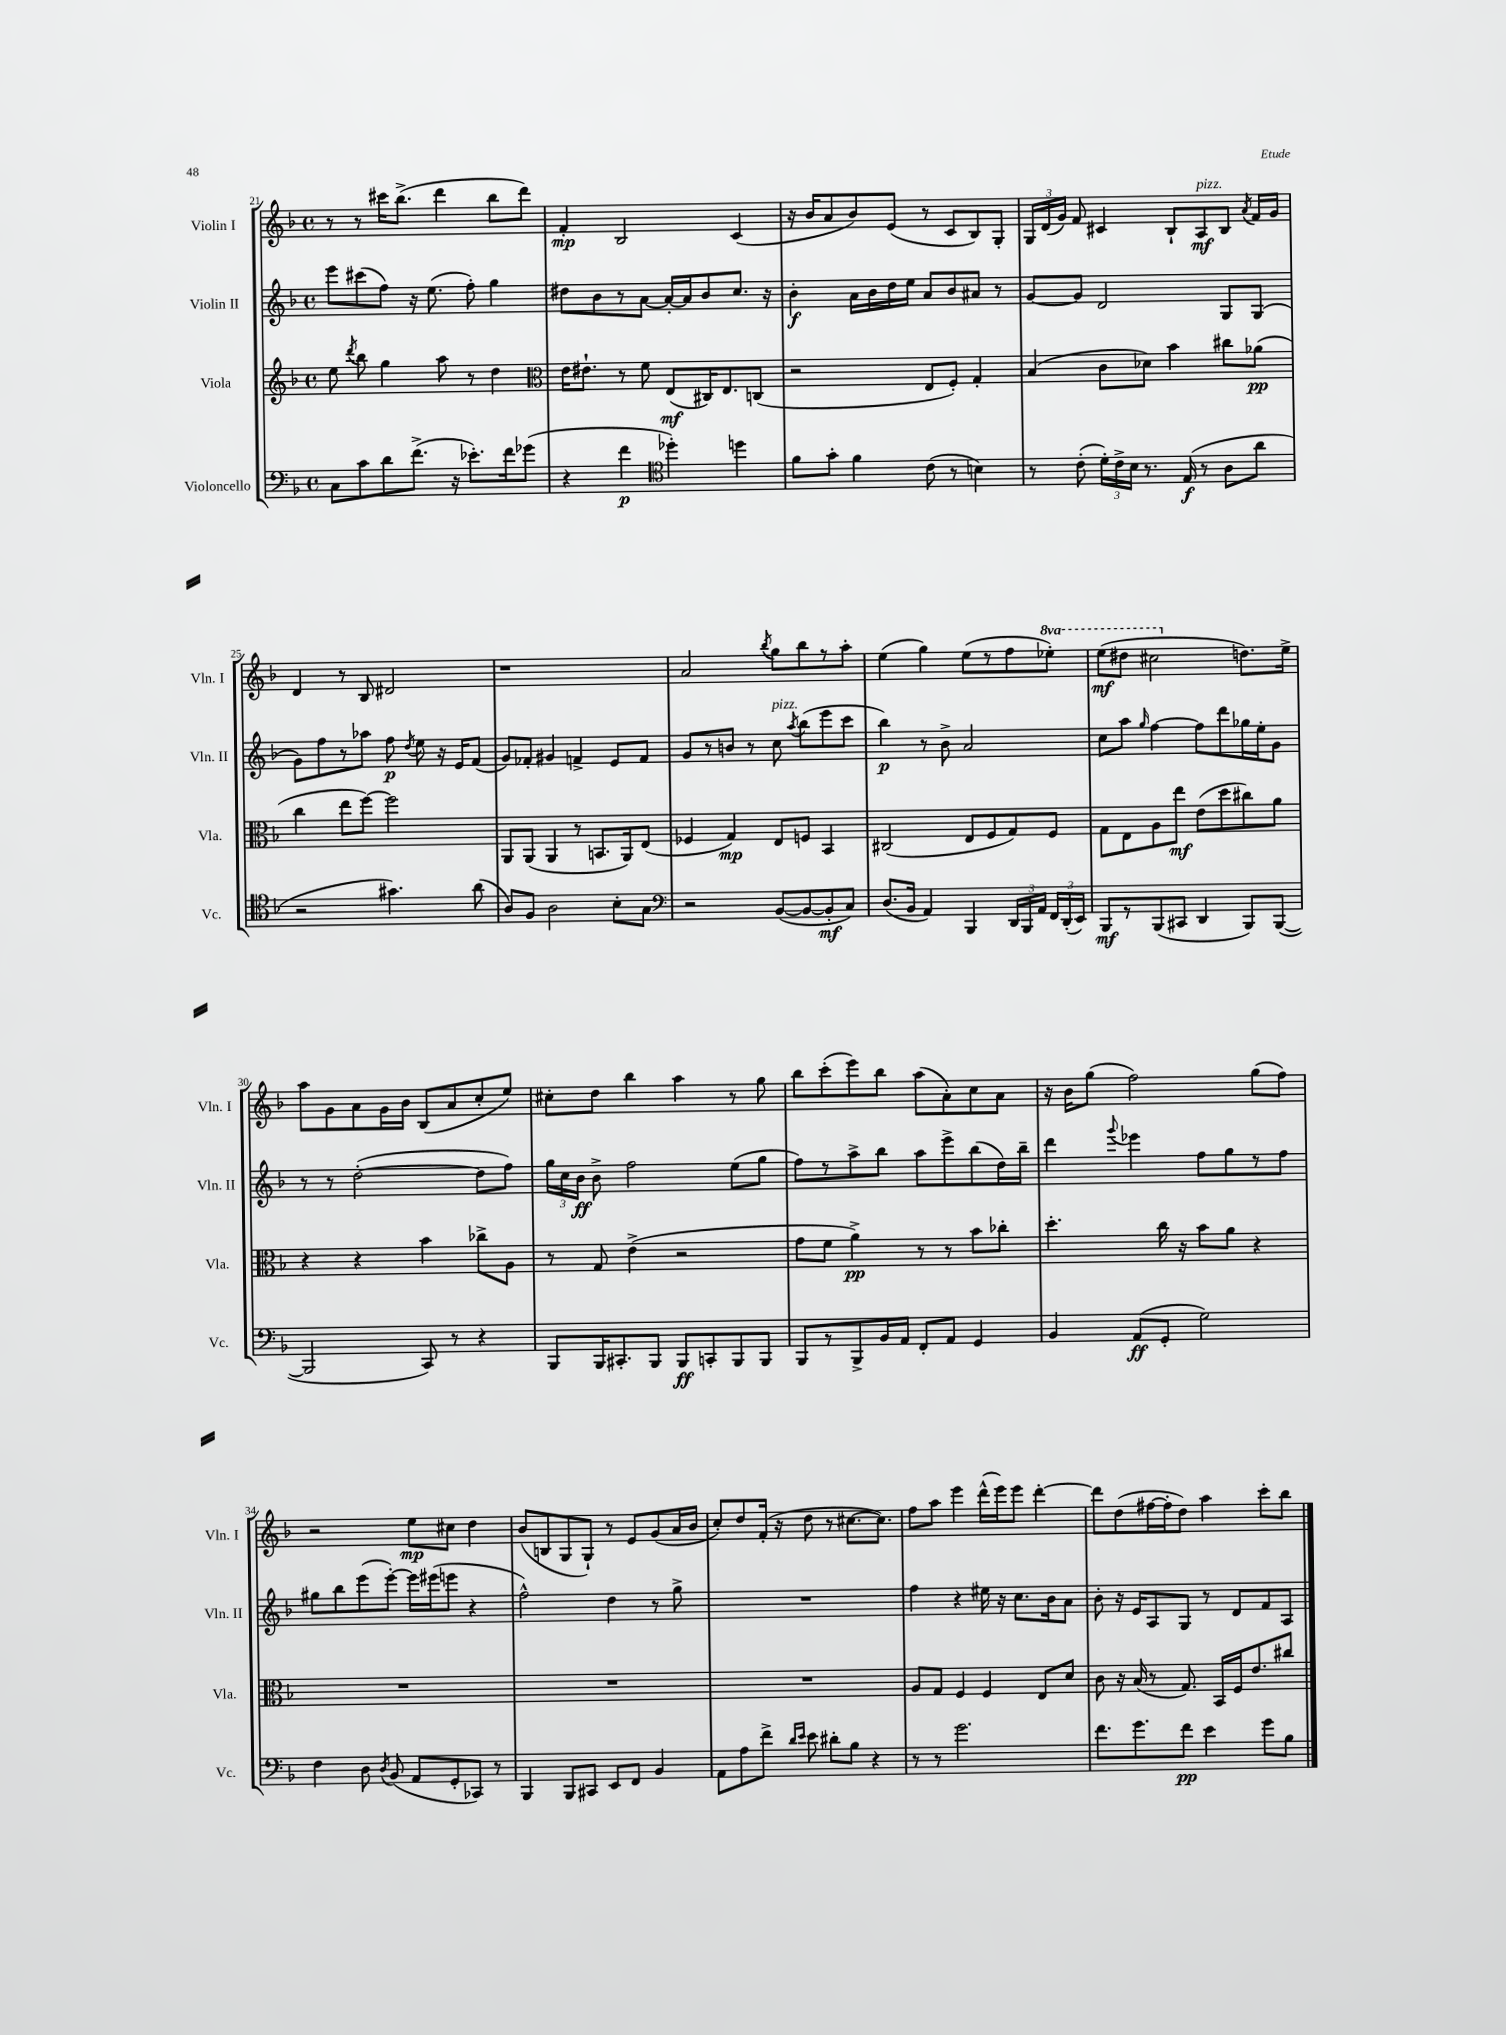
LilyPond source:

<<
\new StaffGroup <<
\new Staff = "s0" \with { instrumentName = "Violin I" shortInstrumentName = "Vln. I" } {
    \clef treble \key f \major \defaultTimeSignature \time 4/4 \set Staff.ottavationMarkups = #ottavation-simple-ordinals
    \autoBeamOff r8 r8 cis'''16[ bes''8.]->( d'''4 bes''8[ d'''8]) |
    f'4-.\mp bes2 c'4( |
    r16 bes'16[ a'8 bes'8) e'8]( r8 c'8[ bes8) g8]-. |
    \tuplet 3/2 { g16[ d'16( g'16]) } f'8 cis'4 bes8[-! a8\mf^\markup { \italic "pizz." } bes8] \acciaccatura { a'8 } f'16[ g'16] |
    d'4 r8 bes8 dis'2 |
    r1 |
    a'2 \acciaccatura { bes''8 } g''8[ bes''8 r8 a''8]-. |
    e''4( g''4) e''8[( r8 f''8 \ottava #1 ees'''8]-.) |
    e'''8[\mf( dis'''8] cis'''2 \ottava #0 d''!8.[) e''16]-> |
    a''8[ g'8 a'8 g'16 bes'16] bes8[( a'8 c''8-. e''8]) |
    cis''8[-. d''8] bes''4 a''4 r8 g''8 |
    bes''8[ c'''8-.( e'''8) bes''8] a''8[( a'8-.) c''8 a'8] |
    r16 bes'16[ g''8]( f''2) g''8[( f''8]) |
    r2 e''8[\mp cis''8] d''4 |
    bes'8[( b8 g8 g8]-!) r8 e'8[ g'8( a'16 bes'16] |
    c''8[-.) d''8 f'16]-.( r16 d''8 r8 cis''8.[~ cis''8.]) |
    f''8[ a''8] e'''4 d'''16[-^( e'''16) e'''8] d'''4~-. |
    d'''8[ d''8( fis''16~ fis''16-. d''8]) a''4 c'''8[-. bes''8] \bar "|." |
}
\new Staff = "s1" \with { instrumentName = "Violin II" shortInstrumentName = "Vln. II" } {
    \clef treble \key f \major \defaultTimeSignature \time 4/4
    \autoBeamOff e'''8[ cis'''8( f''8]) r16 e''8.( f''8-.) g''4 |
    dis''8[ bes'8 r8 a'8]~ a'16[~-. a'16 bes'8 c''8.] r16 |
    bes'4-.\f a'16[ bes'16 d''16 e''16] a'8[ bes'8 ais'8] r8 |
    g'8[~ g'8] d'2 g8[ g8]( |
    g'8[) f''8 r8 aes''8] f''8\p \acciaccatura { d''8 } e''8 r16 e'16[ f'8]( |
    g'8[) fes'8]-. gis'4 f'4-> e'8[ f'8] |
    g'8[ r8 b'8] r8 c''8^\markup { \italic "pizz." } \acciaccatura { a''8 } bes''8[( e'''8 c'''8] |
    bes''4\p) r8 bes'8-> a'2 |
    c''8[ a''8] \grace { g''16 } f''4~ f''8[ d'''8 ges''16 e''16-. g'8] |
    r8 r8 d''2~-.( d''8[ f''8]) |
    \tuplet 3/2 { g''16[ c''16 bes'16]\ff } bes'8-> f''2 e''8[( g''8] |
    f''8[) r8 a''8-> bes''8] a''8[ e'''8-> bes''8( d''16) bes''16]-- |
    d'''4 \appoggiatura { g'''8 } ees'''4 f''8[ g''8 r8 f''8] |
    gis''8[ bes''8 e'''8( e'''8]~-.) e'''16[ eis'''16( e'''8] r4 |
    f''2-^) d''4 r8 g''8-> |
    R1 |
    f''4 r4 eis''16 r16 c''8.[ bes'16 a'8] |
    bes'8-. r16 e'16[ a8 g8] r8 d'8[ f'8 a8] \bar "|." |
}
\new Staff = "s2" \with { instrumentName = "Viola" shortInstrumentName = "Vla." } {
    \clef treble \key f \major \defaultTimeSignature \time 4/4
    \autoBeamOff e''8 \acciaccatura { d'''8 } bes''8 g''4 a''8 r8 d''4 |
    \clef alto e'16[ eis'8.]-! r8 f'8 e8[\mf( cis16) e8. c8]( |
    r2 e8[ f8]-.) g4-. |
    bes4( c'8[ des'8]) bes'4 cis''8[ aes'8]\pp( |
    c''4 e''8[ f''8]~) f''2 |
    a,8[ a,8]( a,4 r8 b,8.[ a,16) e8]( |
    fes4 g4\mp) e8[ f8] bes,4 |
    cis2( e8[ f8 g8) f8] |
    g8[ e8 a8 e''8]\mf e'8[( d''8 cis''8) a'8] |
    r4 r4 bes'4 ces''8[-> a8] |
    r8 g8 e'4->( r2 |
    g'8[ f'8] a'4->\pp) r8 r8 bes'8[ ces''8]-. |
    d''4.-. c''16 r16 bes'8[ a'8] r4 |
    R1 |
    R1 |
    R1 |
    a8[ g8] f4 f4 e8[ d'8] |
    c'8 r16 bes16( r8 g8.) bes,16[ f16 e'8. cis''8] \bar "|." |
}
\new Staff = "s3" \with { instrumentName = "Violoncello" shortInstrumentName = "Vc." } {
    \clef bass \key f \major \defaultTimeSignature \time 4/4
    \autoBeamOff c8[ c'8 d'8 f'8.]->( r16 ees'8.[-.) f'16 ges'8]( |
    r4 f'4\p \clef tenor des''4-.) d''4 |
    f'8[ g'8]-. f'4 c'8( r8 b4) |
    r8 c'8-.( \tuplet 3/2 { d'16[-.) c'16-> bes16] } r8. e16\f( r8 a8[ a'8] |
    r2 gis'4.) a'8( |
    a8[) f8] a2 bes8[-. g8] |
    \clef bass r2 bes,8[~( bes,8~ bes,8-.\mf c8]) |
    d8.[( bes,16] a,4) bes,,4 \tuplet 3/2 { d,16[ bes,,16 a,16] } \tuplet 3/2 { f,16[ d,16-.( e,16]) } |
    bes,,8[\mf r8 bes,,8( cis,8] d,4 bes,,8[) bes,,8]~( |
    bes,,2 c,8) r8 r4 |
    bes,,8[ bes,,16 cis,8.-. bes,,8] bes,,8[\ff c,8-. bes,,8 bes,,8] |
    bes,,8[ r8 bes,,8-> bes,16 a,16] f,8[-. a,8] g,4 |
    bes,4 a,8[\ff( g,8]-. g2) |
    f4 d8 \acciaccatura { d8 } bes,8( a,8[ g,8-. ces,8]) r8 |
    bes,,4 bes,,8[ cis,8] e,8[ f,8] bes,4 |
    a,8[ a8 f'8]-> \grace { d'16[ e'16] } e'8 dis'8[-. bes8] r4 |
    r8 r8 g'2. |
    f'8.[ g'8. f'8]\pp e'4 g'8[ bes8] \bar "|." |
}
>>
>>
\layout { \context { \Score currentBarNumber = #21 } }
